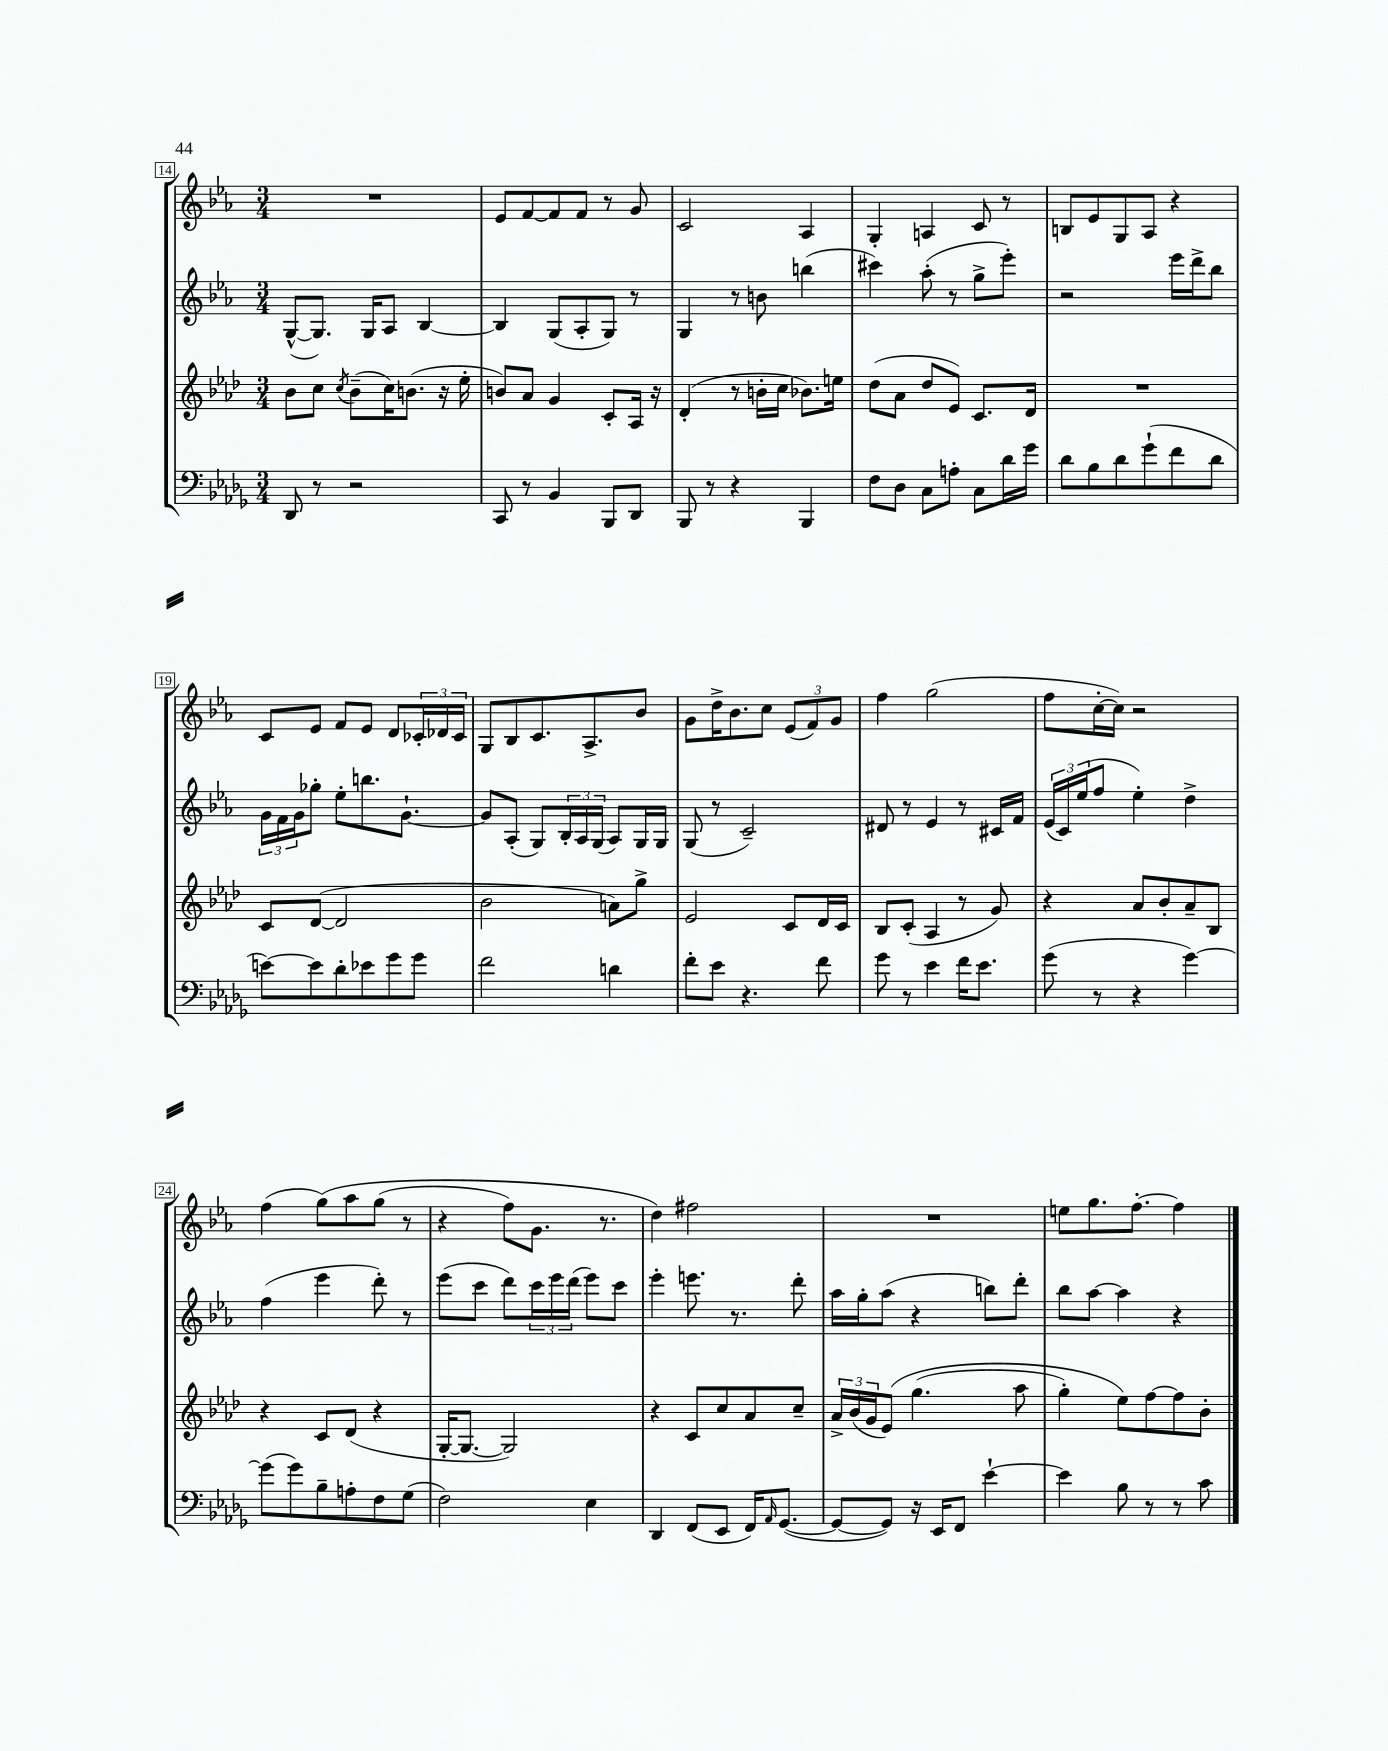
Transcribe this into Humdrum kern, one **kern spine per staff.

**kern	**kern	**kern	**kern
*staff4	*staff3	*staff2	*staff1
*clefF4	*clefG2	*clefG2	*clefG2
*k[b-e-a-d-g-]	*k[b-e-a-d-]	*k[b-e-a-]	*k[b-e-a-]
*M3/4	*M3/4	*M3/4	*M3/4
8DD-	8b-	([8G^^	2.r
8r	8cc	8.G])	.
.	8qcc	.	.
2r	(8b-~	.	.
.	.	16G	.
.	16cc)	8A-	.
.	(8.b	.	.
.	.	[4B-	.
.	16r	.	.
.	16ee-'	.	.
=	=	=	=
8CC	8b)	4B-]	8e-
8r	8a-	.	[8f
4BB-	4g	(8G	8f]
.	.	8A-'	8f
8BBB-	8c'	8G)	8r
8DD-	16A-	8r	8g
.	16r	.	.
=	=	=	=
8BBB-	(4d-'	4G	2c
8r	.	.	.
4r	8r	8r	.
.	16b'	8b	.
.	16cc	.	.
4BBB-	8.b-)	(4bb	4A-
.	16ee	.	.
=	=	=	=
8F	(8dd-	4ccc#)	4G'
8D-	8a-	.	.
8C	8dd-	(8aa-'	4A
8A'	8e-)	8r	.
8C	8.c	8gg^	8c
16d-	.	8eee-')	8r
16g-	16d-	.	.
=	=	=	=
8d-	2.r	2r	8B
8B-	.	.	8e-
8d-	.	.	8G
(8g-`	.	.	8A-
8f	.	16eee-	4r
.	.	16ddd^	.
8d-	.	8bb-	.
=	=	=	=
[8e)	8c	24g	8c
.	.	24f	.
.	.	24g	.
8e]	([8d-	8gg-'	8e-
8d-'	2d-]	8ee-'	8f
8e-	.	8.bb	8e-
8g-	.	.	8d
.	.	[8.g`	.
8g-	.	.	24c-'
.	.	.	24d-
.	.	.	24c-
=	=	=	=
2f	2b-	8g]	8G
.	.	(8A-'	8B-
.	.	8G)	8.c
.	.	24B-'	.
.	.	24A-	.
.	.	.	8.A-^
.	.	(24G	.
4d	8a)	8A-)	.
.	8gg^	16G	8b-
.	.	16G	.
=	=	=	=
8f'	2e-	(8G	8g
8e-	.	8r	16dd^
.	.	.	8.b-
4.r	.	2c~)	.
.	.	.	8cc
.	8c	.	(12e-
.	.	.	12f)
8f	16d-	.	.
.	.	.	12g
.	16c	.	.
=	=	=	=
8g-	8B-	8d#	4ff
8r	(8c'	8r	.
4e-	4A-	4e-	(2gg
16f	8r	8r	.
8.e-	.	.	.
.	8g)	16c#	.
.	.	16f	.
=	=	=	=
(8g-	4r	(24e-	8ff
.	.	24c)	.
.	.	(24ee-	.
8r	.	8ff	[16cc'
.	.	.	16cc])
4r	8a-	4ee-')	2r
.	8b-'	.	.
[4g-)	8a-~	4dd^	.
.	8B-	.	.
=	=	=	=
(8g-]	4r	(4ff	(4ff
8g-)	.	.	.
8B-~	8c	4eee-	&(8gg)
8A'	(8d-	.	8aa-
8F	4r	8ddd')	(8gg
(8G-	.	8r	8r
=	=	=	=
2F)	[16G'	(8eee-	4r
.	8.G_	.	.
.	.	8ccc	.
.	2G])	8ddd)	8ff)
.	.	24ccc	8.g
.	.	24eee-	.
.	.	(24ddd	.
4E-	.	8eee-)	.
.	.	.	8.r
.	.	8ccc	.
=	=	=	=
4DD-	4r	4eee-'	4dd&)
(8FF	8c	8.eee	2ff#
8EE-	8cc	.	.
.	.	8.r	.
16FF)	8a-	.	.
16qqAA-	.	.	.
([8.GG-	.	.	.
.	8cc~	8ddd'	.
=	=	=	=
8GG-_	24a-^	16aa-	2.r
.	(24b-	.	.
.	.	16gg'	.
.	24g	.	.
8GG-])	&(8e-)	(8aa-	.
16r	(4.gg	4r	.
16EE-	.	.	.
8FF	.	.	.
[4e-`	.	8bb)	.
.	8aa-	8ddd'	.
=	=	=	=
4e-]	4gg')	8bb-	8ee
.	.	[8aa-	8.gg
8B-	8ee-&)	4aa-]	.
.	.	.	[8.ff'
8r	[8ff	.	.
8r	8ff]	4r	4ff]
8c	8b-'	.	.
==	==	==	==
*-	*-	*-	*-
